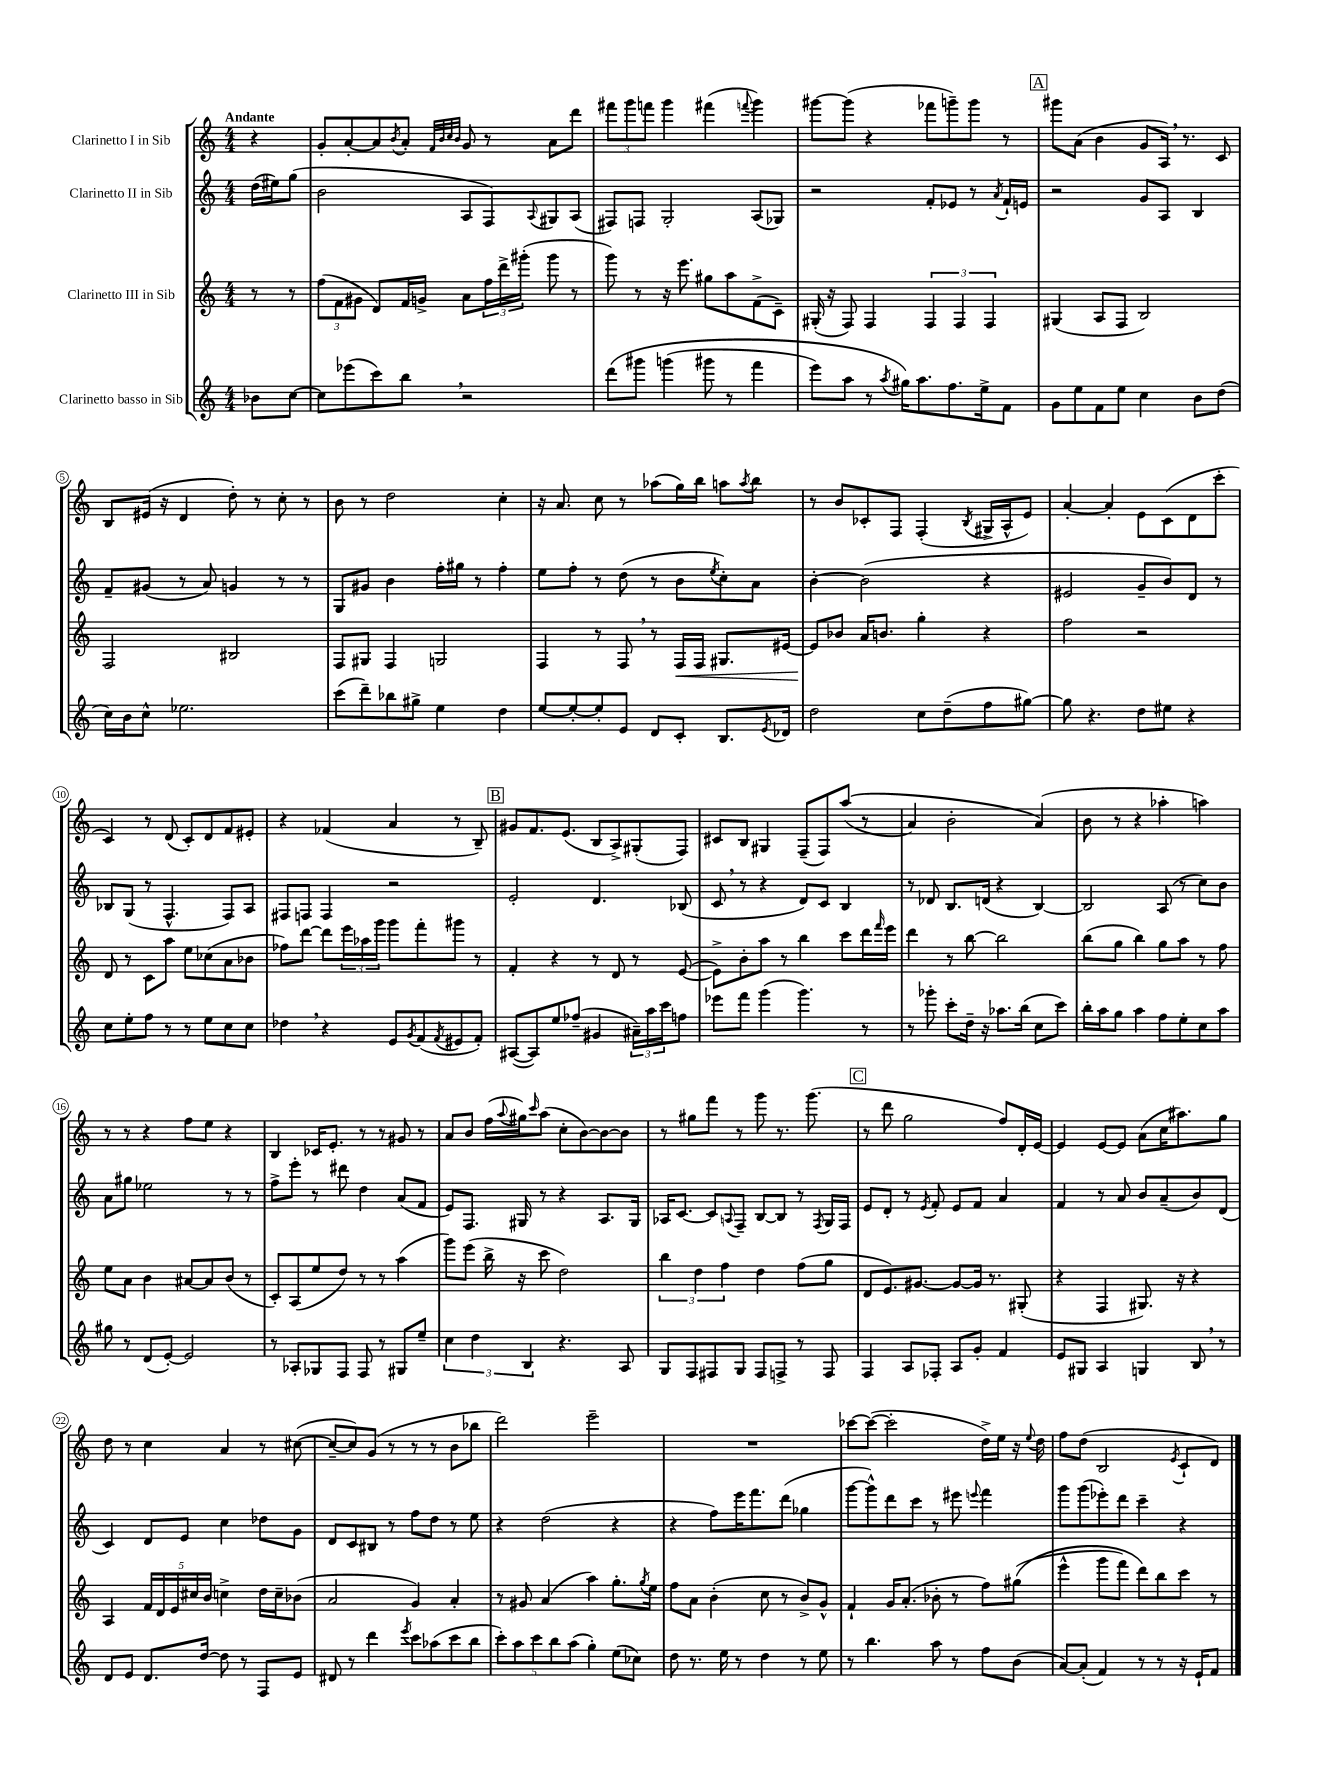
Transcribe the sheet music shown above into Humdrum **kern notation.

**kern	**kern	**dynam	**kern	**kern
*part4	*part3	*part3	*part2	*part1
*staff4	*staff3	*staff3	*staff2	*staff1
*I"Clarinetto basso in Sib	*I"Clarinetto III in Sib	*	*I"Clarinetto II in Sib	*I"Clarinetto I in Sib
*clefG2	*clefG2	*	*clefG2	*clefG2
*k[]	*k[]	*	*k[]	*k[]
*M4/4	*M4/4	*	*M4/4	*M4/4
=	=	=	=	=
!	!	!	!	!LO:TX:a:B:t=Andante
8b-X\L	8r	.	(16dd\LL	4r
.	.	.	16ee#X\J)	.
[8cc\J	8r	.	(8gg\J	.
=1	=1	=1	=1	=1
8cc\L]	(12ff\L	.	2b\	8g'/L
.	12f\	.	.	.
(8eee-X\	.	.	.	[8a'/
.	12g#X\J	.	.	.
8ccc\)	8d/L)	.	.	8a/]
.	.	.	.	8qb/
8bb,\J	16f/L	.	.	8a'/J
.	16gn^/JJ	.	.	.
.	.	.	.	32qqf/LLL
.	.	.	.	32qqb/
.	.	.	.	32qqcc/
.	.	.	.	32qqb/JJJ
2r	8a\L	.	8A/L	8g/
.	24ff\L	.	8F/)	8r
.	24ddd^\	.	.	.
.	(24ggg#X'\JJ	.	.	.
.	.	.	8qqA/	.
.	8ggg#\	.	8G#X/	8a\L
.	8r	.	(8A/J	8ddd\J
=2	=2	=2	=2	=2
(8ddd\L	8ggg\)	.	8F#X/L)	12fff#X\L
.	.	.	.	12ggg\
8ggg#X\J	8r	.	8Fn/J	.
.	.	.	.	12fffn\J
(4gggn\	16r	.	2G'/	4ggg\
.	8.eee\	.	.	.
8ggg#X\	8gg#X\L	.	.	(4fff#X\
8r	8aa\	.	.	.
.	.	.	.	8qqfffn/
4fff\	(8f^\	.	(8A/L	4ggg\)
.	8c~\J)	.	8G-X/J)	.
=3	=3	=3	=3	=3
8eee\L)	(16G#X'/	.	2r	[8ggg#X\L
.	16r	.	.	.
8aa\J	8F/)	.	.	(8ggg#\J]
8r	4F/	.	.	4r
8qaa/	.	.	.	.
16gg#X\KL)	.	.	.	.
8.aa\	.	.	.	.
.	6F/	.	8f'/L	8fff-X\L
8.ff\	.	.	8e-X/J	8gggn~\)
.	6F/	.	.	.
.	.	.	8r	8ggg\J
16ee^\k	.	.	.	.
.	6F/	.	.	.
.	.	.	8qa/	.
8f\J	.	.	16f`/LL	8r
.	.	.	16en/JJ	.
!!LO:REH:place=s1:t=A
=4	=4	=4	=4	=4
8g\L	(4G#X/	.	2r	8ggg#X\L
8ee\	.	.	.	(8a\J
8f\	8A/L	.	.	4b\
8ee\J	8F/J	.	.	.
4cc\	2B/)	.	8g/L	8g/L
.	.	.	8A/J	16A,/Jk)
.	.	.	.	8.r
8b\L	.	.	4B/	.
(8dd\J	.	.	.	8c/
!!LO:LB:g=z
=5	=5	=5	=5	=5
16cc\LL)	2F/	.	8f~/L	8B/L
16b\J	.	.	.	.
8cc^^\J	.	.	(8g#X/J	(16e#X/Jk
.	.	.	.	16r
2.ee-X\	.	.	8r	4d/
.	.	.	8a/)	.
.	2B#X/	.	4gn/	8dd'\)
.	.	.	.	8r
.	.	.	8r	8cc'\
.	.	.	8r	8r
=6	=6	=6	=6	=6
(8ccc\L	8F/L	.	8G/L	8b\
8ddd~\)	8G#X/J	.	8g#X/J	8r
8bb-X\	4F/	.	4b\	2dd\
8gg#X^\J	.	.	.	.
4ee\	2Gn/	.	16ff'\LL	.
.	.	.	16gg#X\JJ	.
.	.	.	8r	.
4dd\	.	.	4ff'\	4cc'\
=7	=7	=7	=7	=7
[8ee/L	4F/	.	8ee\L	16r
.	.	.	.	8.a/
8ee'/_	.	.	8ff'\J	.
8ee'/]	8r	.	8r	8cc\
8e/J	8F,/	.	(8dd\	8r
8d/L	8r	.	8r	(8aa-X\L
!	!	!LO:HP:b	!	!
8c'/J	16F/LL	<	8b\L	16gg\L)
.	16F/JJ	.	.	16bb\JJ
.	.	.	8qee/	.
8.B/L	8.G#X/L	.	8cc'\)	8aan\L
.	.	.	.	8qaa/
.	.	.	8a\J	8bb\J
8qe/	.	.	.	.
16d-X/Jk	[16e#X/Jk	.	.	.
=8	=8	=8	=8	=8
2dd\	8e#/L]	.	[4b'\	8r
.	8b-X/J	[	.	8b/L
.	16a/KL	.	(2b\]	8c-X'/
.	8.bn/J	.	.	.
.	.	.	.	8F/J
8cc\L	4gg'\	.	.	(4F'/
(8dd~\	.	.	.	.
.	.	.	.	8qB/
8ff\	4r	.	4r	16G#X^/LL
.	.	.	.	16A^^/J
[8gg#X\J)	.	.	.	8e/J)
=9	=9	=9	=9	=9
8gg#\]	2ff\	.	2e#X/	[4a'/
4.r	.	.	.	.
.	.	.	.	4a'/]
8dd\L	2r	.	8g~/L	8e\L
8ee#X\J	.	.	8b/)	(8c\
4r	.	.	8d/J	8d\
.	.	.	8r	8ccc'\J
!!LO:LB:g=z
=10	=10	=10	=10	=10
8cc\L	8d/	.	8B-X/L	4c/)
8ee'\	8r	.	(8G/J	.
8ff\J	8c\L	.	8r	8r
8r	8aa\J	.	4.F^^/	(8d/
8r	8ee\L	.	.	8c'/L)
8ee\L	(8cc-X\	.	.	8d/
8cc\	8a\	.	8F/L)	8f/
8cc\J	8b-X\J	.	8A/J	8e#X'/J
=11	=11	=11	=11	=11
4dd-X,\	8ff-X\L)	.	8F#X/L	4r
.	[8ddd\J	.	8Fn/J	.
4r	8ddd\L]	.	4F/	(4f-X/
.	24eee\L	.	.	.
.	24aa-X\	.	.	.
.	24ggg\JJ	.	.	.
8e/L	8ggg\L	.	2r	4a/
8qg/	.	.	.	.
(8f/	8fff'\	.	.	.
8qf/	.	.	.	.
8e#X/	8ggg#X\J	.	.	8r
8f'/J)	8r	.	.	8B~/)
!!LO:REH:place=s1:t=B
=12	=12	=12	=12	=12
([8A#X/L	4f'/	.	2e'/	8g#X/L
8A#/])	.	.	.	8.f/
8ee/	4r	.	.	.
.	.	.	.	(8.e/J
(8ff-X~/J	.	.	.	.
4g#X/	8r	.	4.d/	8B/L
.	8d/	.	.	8A^/)
24a#X~\LL)	8r	.	.	(8G#X'/
24aa\	.	.	.	.
24ccc\J	.	.	.	.
8ffn\J	([8e/	.	(8B-X/	8F/J)
=13	=13	=13	=13	=13
8eee-X\L	8e^\L])	.	8c,/	8c#X/L
8fff\J	8b'\	.	8r	8B/J
(4ggg\	8aa\J	.	4r	4G#X/
.	8r	.	.	.
4.ggg\)	4bb\	.	8d/L)	(8F~/L
.	.	.	8c/J	8F/)
.	8ccc\L	.	4B/	((8aa/J
8r	16ddd\L	.	.	8r
.	16qqfff/	.	.	.
.	16eee\JJ	.	.	.
=14	=14	=14	=14	=14
8r	4ddd\	.	8r	4a/)
8ggg-X'\	.	.	8d-X/	.
8ccc'\L	8r	.	8.B/L	2b'\
16dd~\Jk	[8bb\	.	.	.
16r	.	.	(16dn/Jk	.
8.aa-X\L	2bb\]	.	4r	.
(16bb\Jk	.	.	.	.
8cc\L	.	.	[4B/)	(4a/)
8ccc\J)	.	.	.	.
=15	=15	=15	=15	=15
16bb'\LL	(8bb\L	.	2B/]	8b\
16aa\J	.	.	.	.
8gg\J	8gg\J	.	.	8r
4aa\	4bb\)	.	.	4r
8ff\L	8gg\L	.	(8A/	4aa-X'\
8ee'\	8aa\J	.	8r	.
8cc\	8r	.	8cc\L)	4aan\)
8aa\J	8ff\	.	8b\J	.
!!LO:LB:g=z
=16	=16	=16	=16	=16
8gg#X\	8ee\L	.	8a\L	8r
8r	8a\J	.	8gg#X\J	8r
(8d/L	4b\	.	2ee-X\	4r
[8e'/J)	.	.	.	.
2e/]	[8a#X/L	.	.	8ff\L
.	8a#/]	.	.	8ee\J
.	(8b/J	.	8r	4r
.	8r	.	8r	.
=17	=17	=17	=17	=17
8r	8c'/L)	.	8ff^\L	4B/
8A-X'/L	(8A/	.	8eee'\J	.
8G-X/	8ee/	.	8r	16c-X/KL
.	.	.	.	8.e'/J
8F/J	8dd/J)	.	8ddd#X\	.
8F/	8r	.	4dd\	8r
8r	8r	.	.	8r
8G#X/L	(4aa\	.	(8a/L	8g#X/
8ee~/J	.	.	8f/J	8r
=18	=18	=18	=18	=18
6cc\	8ggg\L)	.	8e/L)	8a/L
.	(8eee\J	.	8.F/J	8b/J
6dd\	.	.	.	.
.	16bb^\	.	.	(16ff\LL
.	.	.	.	8qqaa/
.	16r	.	16G#X/	16gg#X\J)
6B/	.	.	.	.
.	.	.	.	16qqccc/
.	8ccc\	.	8r	(8aa\J
4.r	2dd\)	.	4r	8cc'\L
.	.	.	.	[8b\)
.	.	.	8.A/L	8b\_
8A/	.	.	.	8b\J]
.	.	.	16G#/Jk	.
=19	=19	=19	=19	=19
8G/L	6bb\	.	16A-X/KL	8r
.	.	.	[8.c/J	.
8F/	.	.	.	8gg#X\L
.	6dd\	.	.	.
8F#X/	.	.	8c/L]	8fff\J
.	6ff\	.	.	.
.	.	.	8qqAn/	.
8G/J	.	.	8F~/J	8r
8F#/L	4dd\	.	[8B/L	8ggg\
8Fn^/J	.	.	8B/J]	8.r
8r	(8ff\L	.	8r	.
.	.	.	.	(8.ggg\
.	.	.	8qF/	.
8F/	8gg\J	.	16G/LL	.
.	.	.	16F/JJ	.
!!LO:REH:place=s1:t=C
=20	=20	=20	=20	=20
4F/	8d/L	.	8e/L	8r
.	8.e/)	.	8d'/J	8ddd\
8A/L	.	.	8r	2gg\
.	[8.g#X/J	.	.	.
.	.	.	8qe/	.
8F-X'/J	.	.	8f'/	.
8A/L	8g#/L_	.	8e/L	.
8g'/J	16g#/Jk]	.	8f/J	.
.	8.r	.	.	.
4f/	.	.	4a/	8ff/L)
.	(8G#X'/	.	.	16d'/L
.	.	.	.	[16e/JJ
=21	=21	=21	=21	=21
8e/L	4r	.	4f/	4e/]
8G#X/J	.	.	.	.
4A/	4F/	.	8r	[8e/L
.	.	.	8a/	8e/J]
4Gn/	8.G#X/)	.	8b/L	(8a\L
.	.	.	(8a~/	16cc\K
.	16r	.	.	8.aa#X\)
8B,/	4r	.	8b/)	.
8r	.	.	(8d/J	8gg\J
!!LO:LB:g=z
=22	=22	=22	=22	=22
8d/L	4A/	.	4c/)	8dd\
8e/J	.	.	.	8r
8.d/L	20f/LL	.	8d/L	4cc\
.	20d/	.	.	.
.	20e/	.	.	.
.	.	.	8e/J	.
.	20cc#X/	.	.	.
[16dd/Jk	.	.	.	.
.	20b/JJ	.	.	.
8dd\]	4ccn^\	.	4cc\	4a/
8r	.	.	.	.
8F/L	16dd\LL	.	8dd-X\L	8r
.	16cc~\J	.	.	.
8e/J	(8b-X\J	.	8g\J	([8cc#X\
=23	=23	=23	=23	=23
8d#X/	2a/	.	8d/L	8cc#~/L_
8r	.	.	8c/	8cc#/])
4ddd\	.	.	8B#X/J	(8g/J
.	.	.	8r	8r
8qeee/	.	.	.	.
8ccc\L	4g/)	.	8ff\L	8r
(8aa-X\	.	.	8dd\J	8r
8ccc\	4a'/	.	8r	8b\L
8bb\J	.	.	8ee\	8bb-X\J
=24	=24	=24	=24	=24
10ccc'\L)	8r	.	4r	2ddd\)
10aa\	.	.	.	.
.	8g#X/	.	.	.
10ccc\	.	.	.	.
.	(4a/	.	(2dd\	.
10bb\	.	.	.	.
(10aa\J	.	.	.	.
4gg'\)	4aa\)	.	.	2eee~\
(8ee\L	8.gg'\L	.	4r	.
8cc-X\J)	.	.	.	.
.	8qgg/	.	.	.
.	16ee\Jk	.	.	.
=25	=25	=25	=25	=25
8dd\	8ff\L	.	4r	1r
8.r	8a\J	.	.	.
.	(4b'\	.	8ff\L)	.
16ee\	.	.	.	.
8r	.	.	16eee\K	.
.	.	.	8.fff\	.
4dd\	8cc\	.	.	.
.	8r	.	(8ddd\J	.
8r	8b^/L)	.	4gg-X\	.
8ee\	8g^^/J	.	.	.
=26	=26	=26	=26	=26
8r	4f`/	.	[8ggg\L	[8ccc-X\L
4.bb\	.	.	8ggg^^\])	(8ccc-\J_
.	16g/KL	.	8ddd\	2ccc-'\]
.	(8.a'/J	.	.	.
.	.	.	8ccc\J	.
8aa\	8b-X'\	.	8r	.
8r	8r	.	8eee#X\	.
.	.	.	8qqeeen/	.
8ff\L	8ff\L)	.	4fff\	16dd^\LL)
.	.	.	.	16ee\JJ
(8b\J	((8gg#X\J	.	.	16r
.	.	.	.	8qqee/
.	.	.	.	16dd\
=27	=27	=27	=27	=27
[8a/L)	4eee^^\	.	8ggg\L	8ff\L
(8a'/J]	.	.	(8ggg\	(8dd\J
4f/)	8ggg\L	.	8eee-X'\)	2B/
.	8fff\J)	.	8ddd\J	.
8r	8ddd\L)	.	4ccc~\	.
8r	8bb\	.	.	.
.	.	.	.	8qe/
16r	8ccc\J	.	4r	8c`/L
16e`/KL	.	.	.	.
8f/J	8r	.	.	8d/J)
==	==	==	==	==
*-	*-	*-	*-	*-
